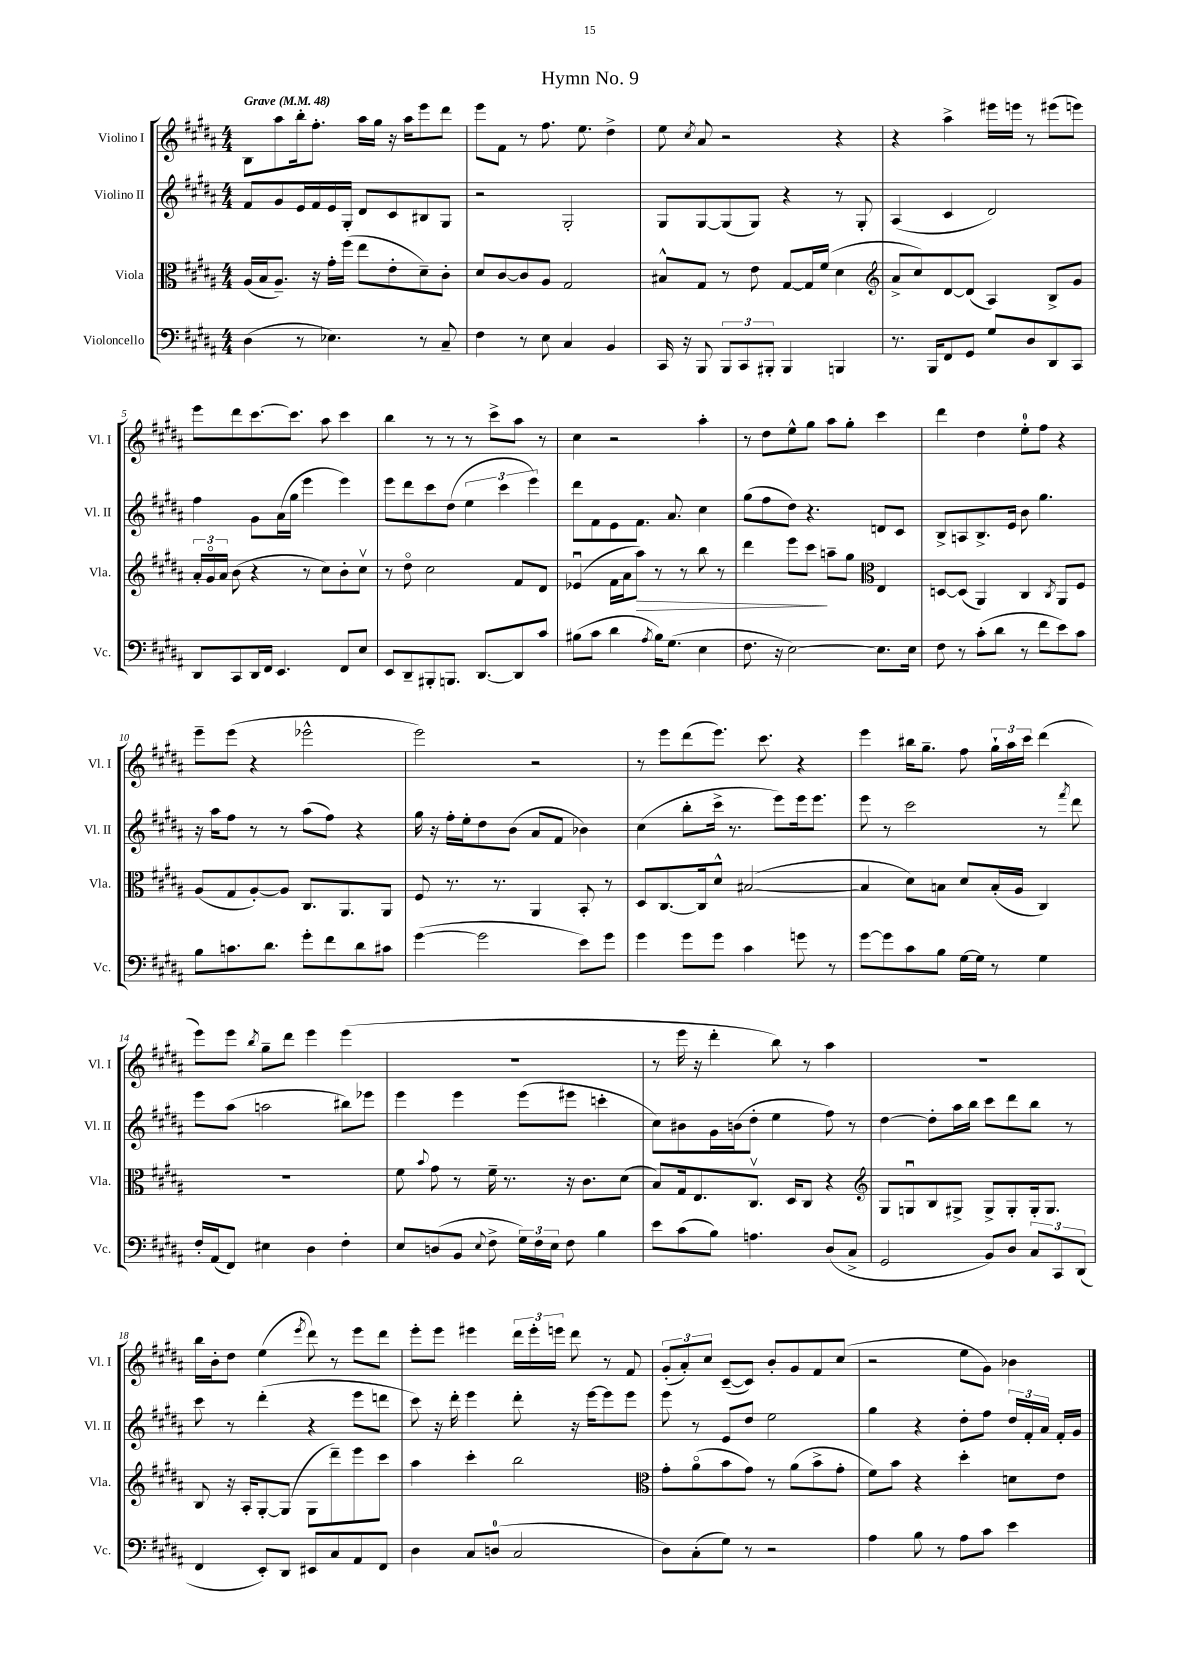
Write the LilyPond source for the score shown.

\header { title = "Hymn No. 9" }
<<
\new StaffGroup <<
\new Staff = "s0" \with { instrumentName = "Violino I" shortInstrumentName = "Vl. I" } {
    \clef treble \key b \major \numericTimeSignature \time 4/4 \tempo "Grave" 4 = 48
    \autoBeamOff b8[ ais''8 b''16-. fis''8.]-. ais''16[ gis''16] r16 ais''16[ e'''8 dis'''8] |
    e'''8[ fis'8] r8 fis''8. e''8. dis''4-> |
    e''8 \acciaccatura { cis''8 } ais'8 r2 r4 |
    r4 ais''4-> eis'''16[ e'''16] r8 eis'''8[( e'''8]) |
    e'''8[ dis'''8 cis'''8.~ cis'''8.] ais''8 cis'''4 |
    b''4 r8 r8 r8 cis'''8[-> ais''8] r8 |
    cis''4 r2 ais''4-. |
    r8 dis''8[ e''8-^ gis''8] ais''8[ gis''8]-. cis'''4 |
    dis'''4 dis''4 e''8[-0-. fis''8] r4 |
    e'''8[-- e'''8]( r4 ees'''2-^ |
    e'''2) r2 |
    r8 e'''8[ dis'''8( e'''8.]) cis'''8. r4 |
    e'''4 bis''16[ gis''8.]-- fis''8 \tuplet 3/2 { gis''16[-! ais''16 cis'''16] } dis'''4( |
    e'''8[) e'''8] \acciaccatura { b''8 } gis''8[-- dis'''8] e'''4 e'''4( |
    R1 |
    r8 e'''16 r16 dis'''4-. b''8) r8 ais''4 |
    R1 |
    b''16[ b'16-. dis''8] e''4( \acciaccatura { e'''8 } dis'''8) r8 e'''8[ dis'''8] |
    e'''8[-. e'''8] eis'''4 \tuplet 3/2 { dis'''16[ eis'''16-. e'''16] } dis'''8 r8 fis'8 |
    \tuplet 3/2 { gis'8[-.( ais'8-.) cis''8] } cis'8[~--( cis'8]) b'8[-. gis'8 fis'8 cis''8]( |
    r2 e''8[ gis'8]) bes'4 \bar "|." |
}
\new Staff = "s1" \with { instrumentName = "Violino II" shortInstrumentName = "Vl. II" } {
    \clef treble \key b \major \numericTimeSignature \time 4/4
    \autoBeamOff fis'8[ gis'8 e'16 fis'16 e'16 gis16]-. dis'8[ cis'8 bis8 gis8] |
    r2 gis2-. |
    gis8[ gis8~ gis8( gis8]) r4 r8 gis8-. |
    ais4( cis'4 dis'2) |
    fis''4 gis'8[ ais'16( gis''16] e'''4 e'''4) |
    e'''8[ dis'''8 cis'''8 dis''8]( \tuplet 3/2 { e''4 cis'''4 e'''4) } |
    dis'''8[ fis'8 e'8 fis'8.] ais'8. cis''4 |
    gis''8[( fis''8 dis''8]) r4. d'8[ cis'8] |
    b8[-> a8 b8.-> e'16] b'8 gis''4. |
    r16 ais''16[ fis''8] r8 r8 ais''8[( fis''8]) r4 |
    gis''16 r16 fis''16[-. e''16-. dis''8 b'8]( ais'8[ fis'8] bes'4) |
    cis''4( b''8[-. cis'''16]-> r8. e'''8[) e'''16 e'''8.] |
    e'''8 r8 cis'''2 r8 \acciaccatura { fis'''8 } dis'''8 |
    e'''8[ ais''8]( a''2 bis''8[) ees'''8] |
    e'''4 e'''4 e'''8[( eis'''8] c'''4-. |
    cis''8[) bis'8 gis'16 b'16( dis''8]-. e''4 fis''8) r8 |
    dis''4~ dis''8[-. ais''16 b''16] cis'''8[ dis'''8 b''8] r8 |
    cis'''8 r8 dis'''4-.( r4 e'''8[ d'''8] |
    cis'''8) r16 dis'''16-. e'''4 dis'''8-. r16 e'''16[~ e'''8 e'''8] |
    e'''8 r8 e'8[ dis''8] e''2 |
    gis''4 r4 dis''8[-. fis''8] \tuplet 3/2 { dis''16[ fis'16-. ais'16] } fis'16[-. gis'16] \bar "|." |
}
\new Staff = "s2" \with { instrumentName = "Viola" shortInstrumentName = "Vla." } {
    \clef alto \key b \major \numericTimeSignature \time 4/4
    \autoBeamOff ais16[( b16 ais8.]--) r16 gis'16[-. fis''16]( e''8[ e'8-. dis'8--) cis'8]-. |
    dis'8[ cis'8~ cis'8 ais8] gis2 |
    bis8[-^ gis8] r8 e'8 gis8[~ gis16 fis'16]( dis'4 |
    \clef treble ais'8[-> cis''8) dis'8~ dis'8]( ais4) b8[-> gis'8] |
    \tuplet 3/2 { ais'16[-. gis'16\flageolet ais'16] } b'8( r4 r8 cis''8[) b'8-. cis''8]\upbow |
    r8 dis''8\flageolet cis''2 fis'8[ dis'8] |
    ees'4\downbow( fis'16[ ais'16 ais''8]\>) r8 r8 b''8 r8 |
    dis'''4 e'''8[ cis'''8]\! a''8[-- gis''8] \clef alto e4 |
    d8[~ d8]( ais,4) cis4 \acciaccatura { cis8 } ais,8[ fis8] |
    ais8[( gis8 ais8~-.) ais8] cis8.[ ais,8. ais,8] |
    fis8 r8. r8. ais,4 b,8-. r8 |
    dis8[ cis8.~ cis16 dis'8]-^ bis2~( |
    bis4 dis'8[) b8] dis'8[ b16-.( ais16] cis4) |
    r1 |
    fis'8 \appoggiatura { b'8 } gis'8 r8 fis'16-- r8. r16 cis'8.[ dis'8]( |
    b8[) gis16 e8. cis8.]\upbow dis16[ cis8] r4 |
    \clef treble gis8[ g8\downbow b8 gis8]-> gis8[-> gis8-. gis16-. gis8.] |
    b8 r16 ais16[-. gis8~-. gis8]( gis8[ dis'''8--) e'''8 cis'''8] |
    ais''4 cis'''4-. b''2 |
    \clef alto gis'8[-. ais'8\flageolet( b'8 gis'8]) r8 ais'8[( b'8-> gis'8]-. |
    fis'8[) b'8] r4 dis''4-. d'8[ e'8] \bar "|." |
}
\new Staff = "s3" \with { instrumentName = "Violoncello" shortInstrumentName = "Vc." } {
    \clef bass \key b \major \numericTimeSignature \time 4/4
    \autoBeamOff dis4( r8 ees4.) r8 cis8-- |
    fis4 r8 e8 cis4 b,4 |
    cis,16 r16 b,,8 \tuplet 3/2 { b,,8[ cis,8 bis,,8]-. } bis,,4 b,,4 |
    r8. b,,16[ fis,8 gis,8] gis8[ dis8 dis,8 cis,8] |
    dis,8[ cis,8 dis,16 fis,16] e,4. fis,8[ e8] |
    e,8[ dis,8-- bis,,8-. b,,8.] dis,8.[~ dis,8 cis'8] |
    bis8[( cis'8] dis'4 \acciaccatura { ais8 } bis16[) gis8.]( e4 |
    fis8. r16 e2~) e8.[ e16] |
    fis8 r8 cis'8[-.( dis'8] r8 fis'8[ e'8) cis'8] |
    b8[ c'8. dis'8.] gis'8[-. fis'8 dis'8 cis'8] |
    gis'4~( gis'2 e'8[) gis'8] |
    gis'4 gis'8[ gis'8] cis'4 g'8 r8 |
    gis'8[~ gis'8 cis'8 b8] gis16[~ gis16] r8 gis4 |
    fis16[-. ais,16( fis,8]) eis4 dis4 fis4-. |
    e8[ d8( b,8] \appoggiatura { e8 } fis8-> \tuplet 3/2 { gis16[) fis16 e16] } fis8 b4 |
    e'8[ cis'8( b8]) a4. dis8[( cis8]-> |
    gis,2 b,8[) dis8] \tuplet 3/2 { cis8[ cis,8 dis,8]( } |
    fis,4 e,8[-.) dis,8] eis,8[ cis8 ais,8 fis,8] |
    dis4 cis8[ d8]-0( cis2 |
    dis8[) cis8-.( gis8]) r8 r2 |
    ais4 b8 r8 ais8[ cis'8] e'4 \bar "|." |
}
>>
>>
